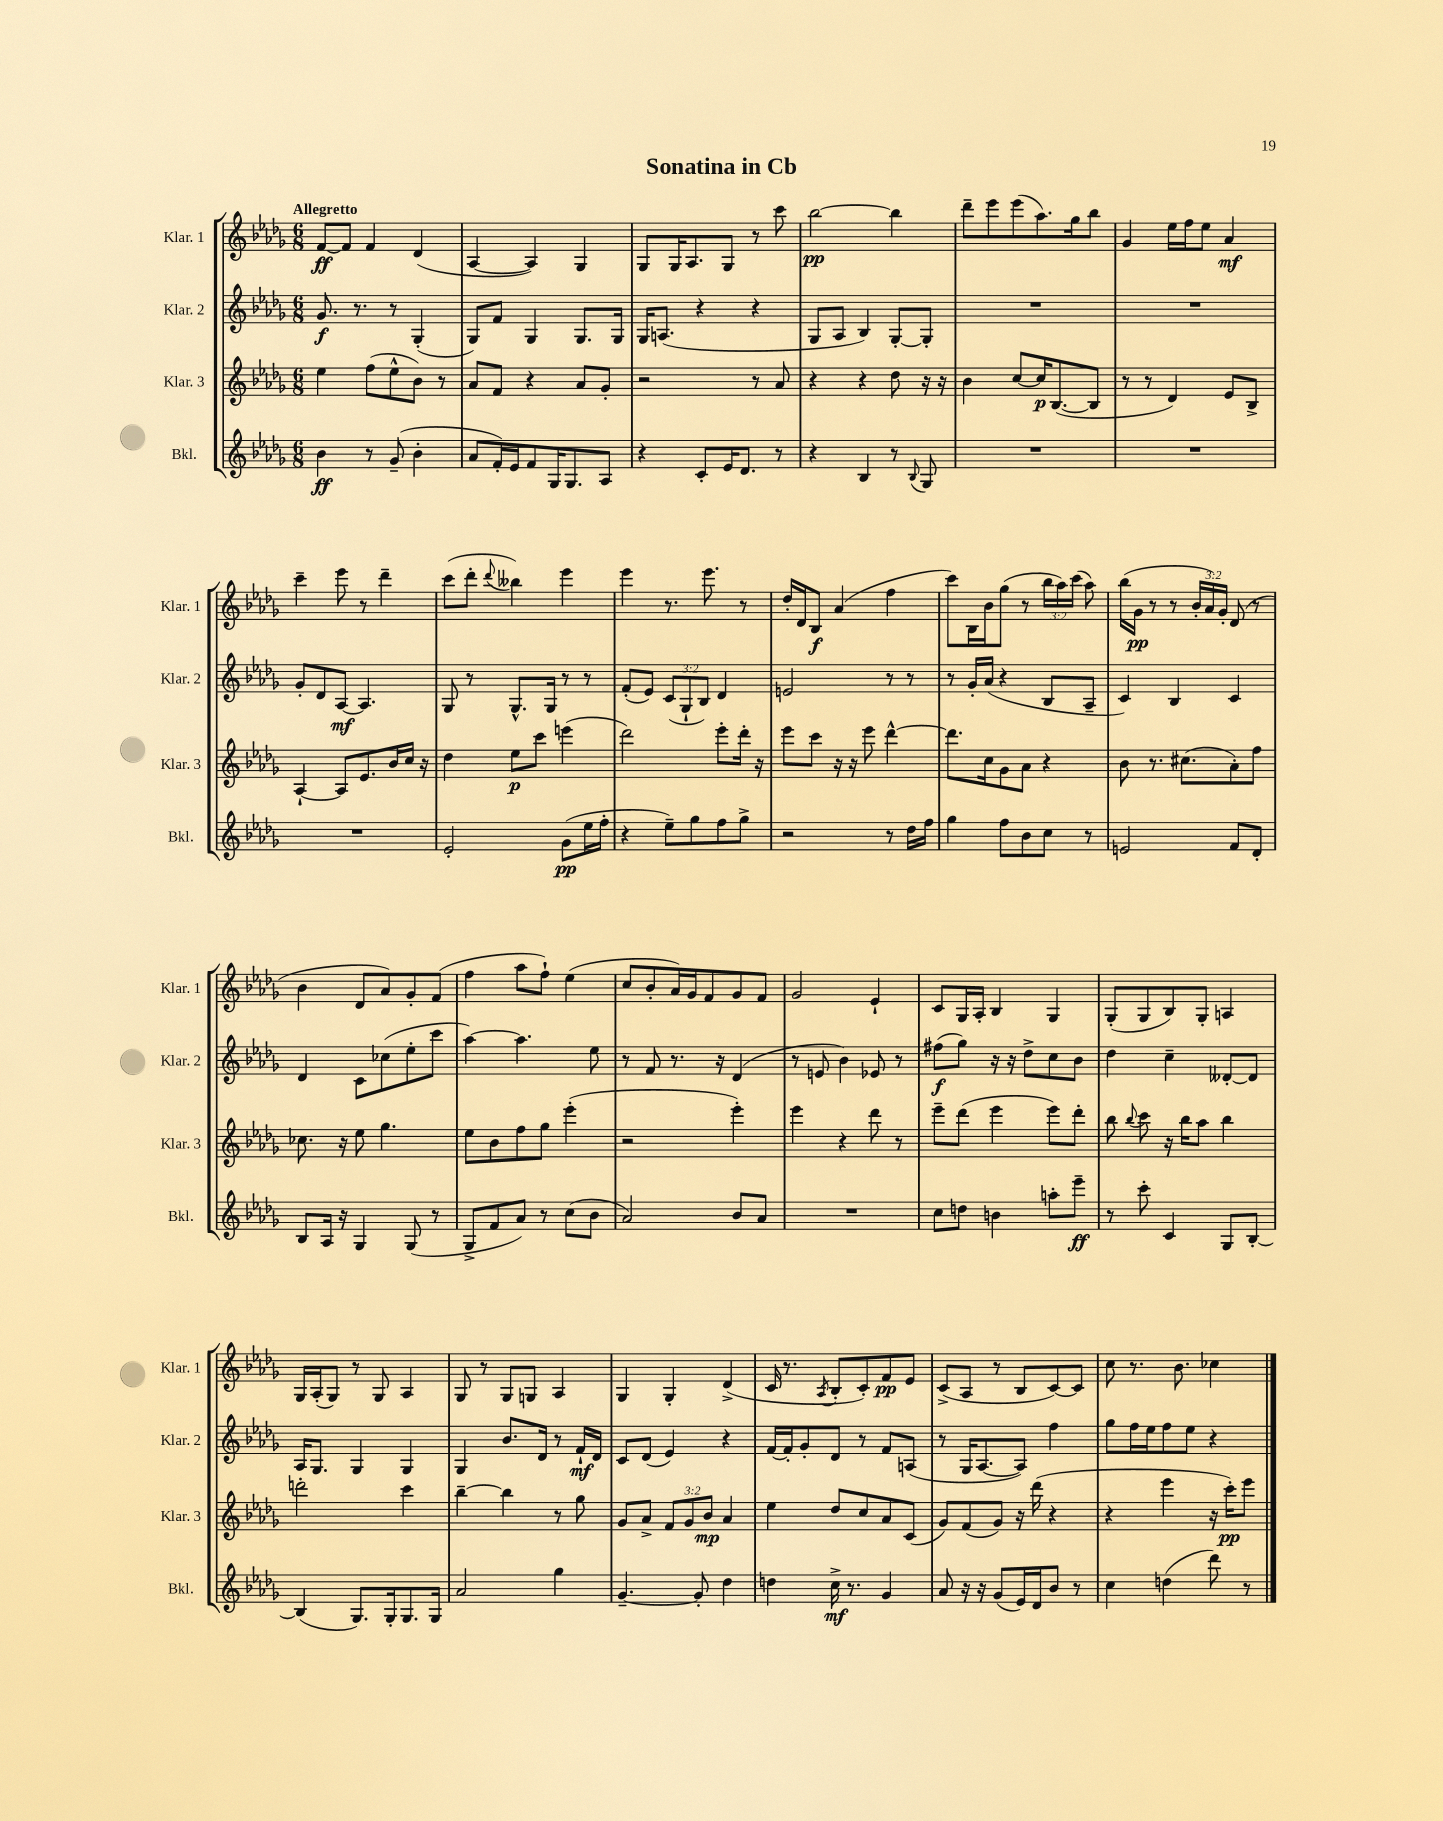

**kern	**kern	**kern	**kern
*staff4	*staff3	*staff2	*staff1
*clefG2	*clefG2	*clefG2	*clefG2
*k[b-e-a-d-g-]	*k[b-e-a-d-g-]	*k[b-e-a-d-g-]	*k[b-e-a-d-g-]
*M6/8	*M6/8	*M6/8	*M6/8
4b-\	4ee-\	8.g-/	[8f/L
.	.	.	8f/]J
.	.	8.r	.
8r	(8ff\L	.	4f/
(8g-~/	8ee-^^\	8r	.
4b-'\	8b-\J)	(4G-'/	(4d-/
.	8r	.	.
=	=	=	=
8a-/L	8a-/L	8G-/L)	[4A-/
16f'/L)	8f/J	8f/J	.
16e-/J	.	.	.
8f/	4r	4G-/	4A-/])
16G-/K	.	.	.
8.G-/	.	.	.
.	8a-/L	8.G-/L	4G-/
8A-/J	8g-'/J	.	.
.	.	16G-/Jk	.
=	=	=	=
4r	2r	16G-/LK	8G-/L
.	.	(8.A/J	.
.	.	.	16G-/K
.	.	.	8.A-/
8c'/L	.	4r	.
16e-/K	.	.	8G-/J
8.d-/J	.	.	.
.	8r	4r	8r
8r	8a-/	.	8ccc\
=	=	=	=
4r	4r	8G-/L	[2bb-\
.	.	8A-/J	.
4B-/	4r	4B-/)	.
8r	8dd-\	[8G-'/L	4bb-\]
8qqB-/	.	.	.
8G-/	16r	8G-'/]J	.
.	16r	.	.
=	=	=	=
2.r	4b-\	2.r	8ddd-~\L
.	.	.	8eee-\
.	[8cc/L	.	(8eee-\
.	16cc/]K	.	8.aa-\)
.	([8.B-/	.	.
.	.	.	16gg-\k
.	8B-/]J	.	8bb-\J
=	=	=	=
2.r	8r	2.r	4g-/
.	8r	.	.
.	4d-/)	.	16ee-\LL
.	.	.	16ff\J
.	.	.	8ee-\J
.	8e-/L	.	4a-/
.	8B-^/J	.	.
=	=	=	=
2.r	[4A-`/	8g-'/L	4ccc~\
.	.	8d-/	.
.	8A-/]L	[8A-/J	8eee-\
.	8.e-/	4.A-/]	8r
.	.	.	4ddd-~\
.	16b-/L	.	.
.	16cc/JJ	.	.
.	16r	.	.
=	=	=	=
2e-'/	4dd-\	8G-/	(8ccc\L
.	.	8r	8ddd-'\J
.	.	.	8qqddd-/
.	8ee-\L	8.G-^^/L	4bb--\)
.	8ccc\J	.	.
.	.	16G-/Jk	.
(8g-\L	(4eee\	8r	4eee-\
16ee-\L	.	8r	.
16ff'\JJ	.	.	.
=	=	=	=
4r	2ddd-\)	(8f'/L	4eee-\
.	.	8e-/J)	.
8ee-~\L)	.	(12c/L	8.r
.	.	12G-`/	.
8gg-\	.	.	.
.	.	12B-/J)	.
.	.	.	8.eee-\
8ff\	8eee-'\L	4d-/	.
8gg-^\J	16ddd-'\Jk	.	8r
.	16r	.	.
=	=	=	=
2r	8eee-\L	2e/	16dd-'/LL
.	.	.	16d-/J
.	8ccc\J	.	8B-/J
.	16r	.	(4a-/
.	16r	.	.
.	8eee-\	.	.
8r	[4ddd-^^\	8r	4ff\
16dd-\LL	.	8r	.
16ff\JJ	.	.	.
=	=	=	=
4gg-\	8.ddd-\]L	8r	8ccc\L)
.	.	16g-'/LL	16B-\L
.	16cc\k	(16a-/JJ	16b-\J
8ff\L	8g-\	4r	(8gg-\J
8b-\	8a-\J	.	8r
8cc\J	4r	8B-/L	24bb-\LL
.	.	.	24aa-\)
.	.	.	(24ccc\JJ
8r	.	8A-~/J	8aa-\)
=	=	=	=
2e/	8b-\	4c/)	(16bb-\LL
.	.	.	16g-\JJ
.	8.r	.	8r
.	.	4B-/	8r
.	(8.cc#\L	.	.
.	.	.	24b-'/LL
.	.	.	24a-/)
.	.	.	24g-'/JJ
8f/L	8a-'\)	4c/	(8d-/
8d-'/J	8ff\J	.	8r
=	=	=	=
8B-/L	8.cc-\	4d-/	4b-\
16A-/Jk	.	.	.
16r	16r	.	.
4G-/	8ee-\	8c\L	8d-/L
.	4.gg-\	(8cc-\	8a-/)
(8G-/	.	8ee-'\	8g-'/
8r	.	8ccc\J	(8f/J
=	=	=	=
8G-^/L	8ee-\L	[4aa-\)	4ff\
8f/	8b-\	.	.
8a-/J)	8ff\	4.aa-\]	8aa-\L
8r	8gg-\J	.	8ff`\J)
(8cc\L	(4eee-'\	.	(4ee-\
8b-\J	.	8ee-\	.
=	=	=	=
2a-/)	2r	8r	8cc/L
.	.	8f/	8b-'/
.	.	8.r	16a-/L)
.	.	.	16g-/J
.	.	.	8f/
.	.	16r	.
8b-/L	4eee-'\)	(4d-/	8g-/
8a-/J	.	.	8f/J
=	=	=	=
2.r	4eee-\	8r	2g-/
.	.	8e/	.
.	4r	4b-\)	.
.	8ddd-\	8e-/	4e-`/
.	8r	8r	.
=	=	=	=
8cc\L	8eee-~\L	(8ff#\L	8c/L
8dd\J	(8ddd-\J	8gg-\J)	16G-/L
.	.	.	16A-'/JJ
4b\	4eee-\	16r	4B-/
.	.	16r	.
.	.	8dd-^\L	.
8aa'\L	8eee-\L)	8cc\	4G-/
8eee-~\J	8ddd-'\J	8b-\J	.
=	=	=	=
8r	8bb-\	4dd-\	(8G-'/L
.	8qqbb-/	.	.
8ccc'\	8ccc\	.	8G-/
4c/	16r	4cc~\	8B-/)
.	16bb-\LK	.	.
.	8aa-\J	.	8G-'/J
8G-/L	4bb-\	[8d--'/L	4A/
[8B-'/J	.	8d--/]J	.
=	=	=	=
(4B-/]	2ddd'\	16A-/LK	16G-/LL
.	.	8.G-/J	(16A-'/J
.	.	.	8G-/J)
8.G-/L)	.	4G-/	8r
.	.	.	8G-/
16G-'/k	.	.	.
8.G-/	4ccc\	4G-/	4A-/
16G-/Jk	.	.	.
=	=	=	=
2a-/	[4bb-~\	4G-/	8G-/
.	.	.	8r
.	4bb-\]	8.b-/L	8G-/L
.	.	.	8G/J
.	.	16d-/Jk	.
4gg-\	8r	8r	4A-/
.	8gg-\	16f`/LL	.
.	.	16d-/JJ	.
=	=	=	=
[4.g-~/	8g-/L	8c/L	4G-/
.	8a-^/J	(8d-/J	.
.	12f/L	4e-/)	4G-'/
.	12g-/	.	.
8g-'/]	.	.	.
.	12b-/J	.	.
4dd-\	4a-/	4r	(4d-^/
=	=	=	=
4dd\	4ee-\	[16f/LL	16c/
.	.	16f'/]J	8.r
.	.	8g-'/	.
.	.	.	8qA-/
16cc^\	8dd-/L	8d-/J	8B-'/L
8.r	.	.	.
.	8cc/	8r	8c'/)
4g-/	8a-/	8f/L	8f/
.	(8c/J	(8A/J	8e-/J
=	=	=	=
8a-/	8g-/L)	8r	(8c^/L
16r	(8f/	16G-/LK	8A-/J
16r	.	[8.A-/	.
(8g-/L	8g-/J)	.	8r
16e-/L)	16r	8A-/]J)	8B-/L
16d-/J	(16ddd-\	.	.
8b-/J	4r	4ff\	[8c/)
8r	.	.	8c/]J
=	=	=	=
4cc\	4r	8gg-\L	8cc\
.	.	16ff\L	8.r
.	.	16ee-\J	.
(4dd\	4eee-\	8ff\	.
.	.	.	8.b-\
.	.	8ee-\J	.
8ddd-\)	16r	4r	4cc-\
.	16ccc'\LK)	.	.
8r	8eee-\J	.	.
==	==	==	==
*-	*-	*-	*-
